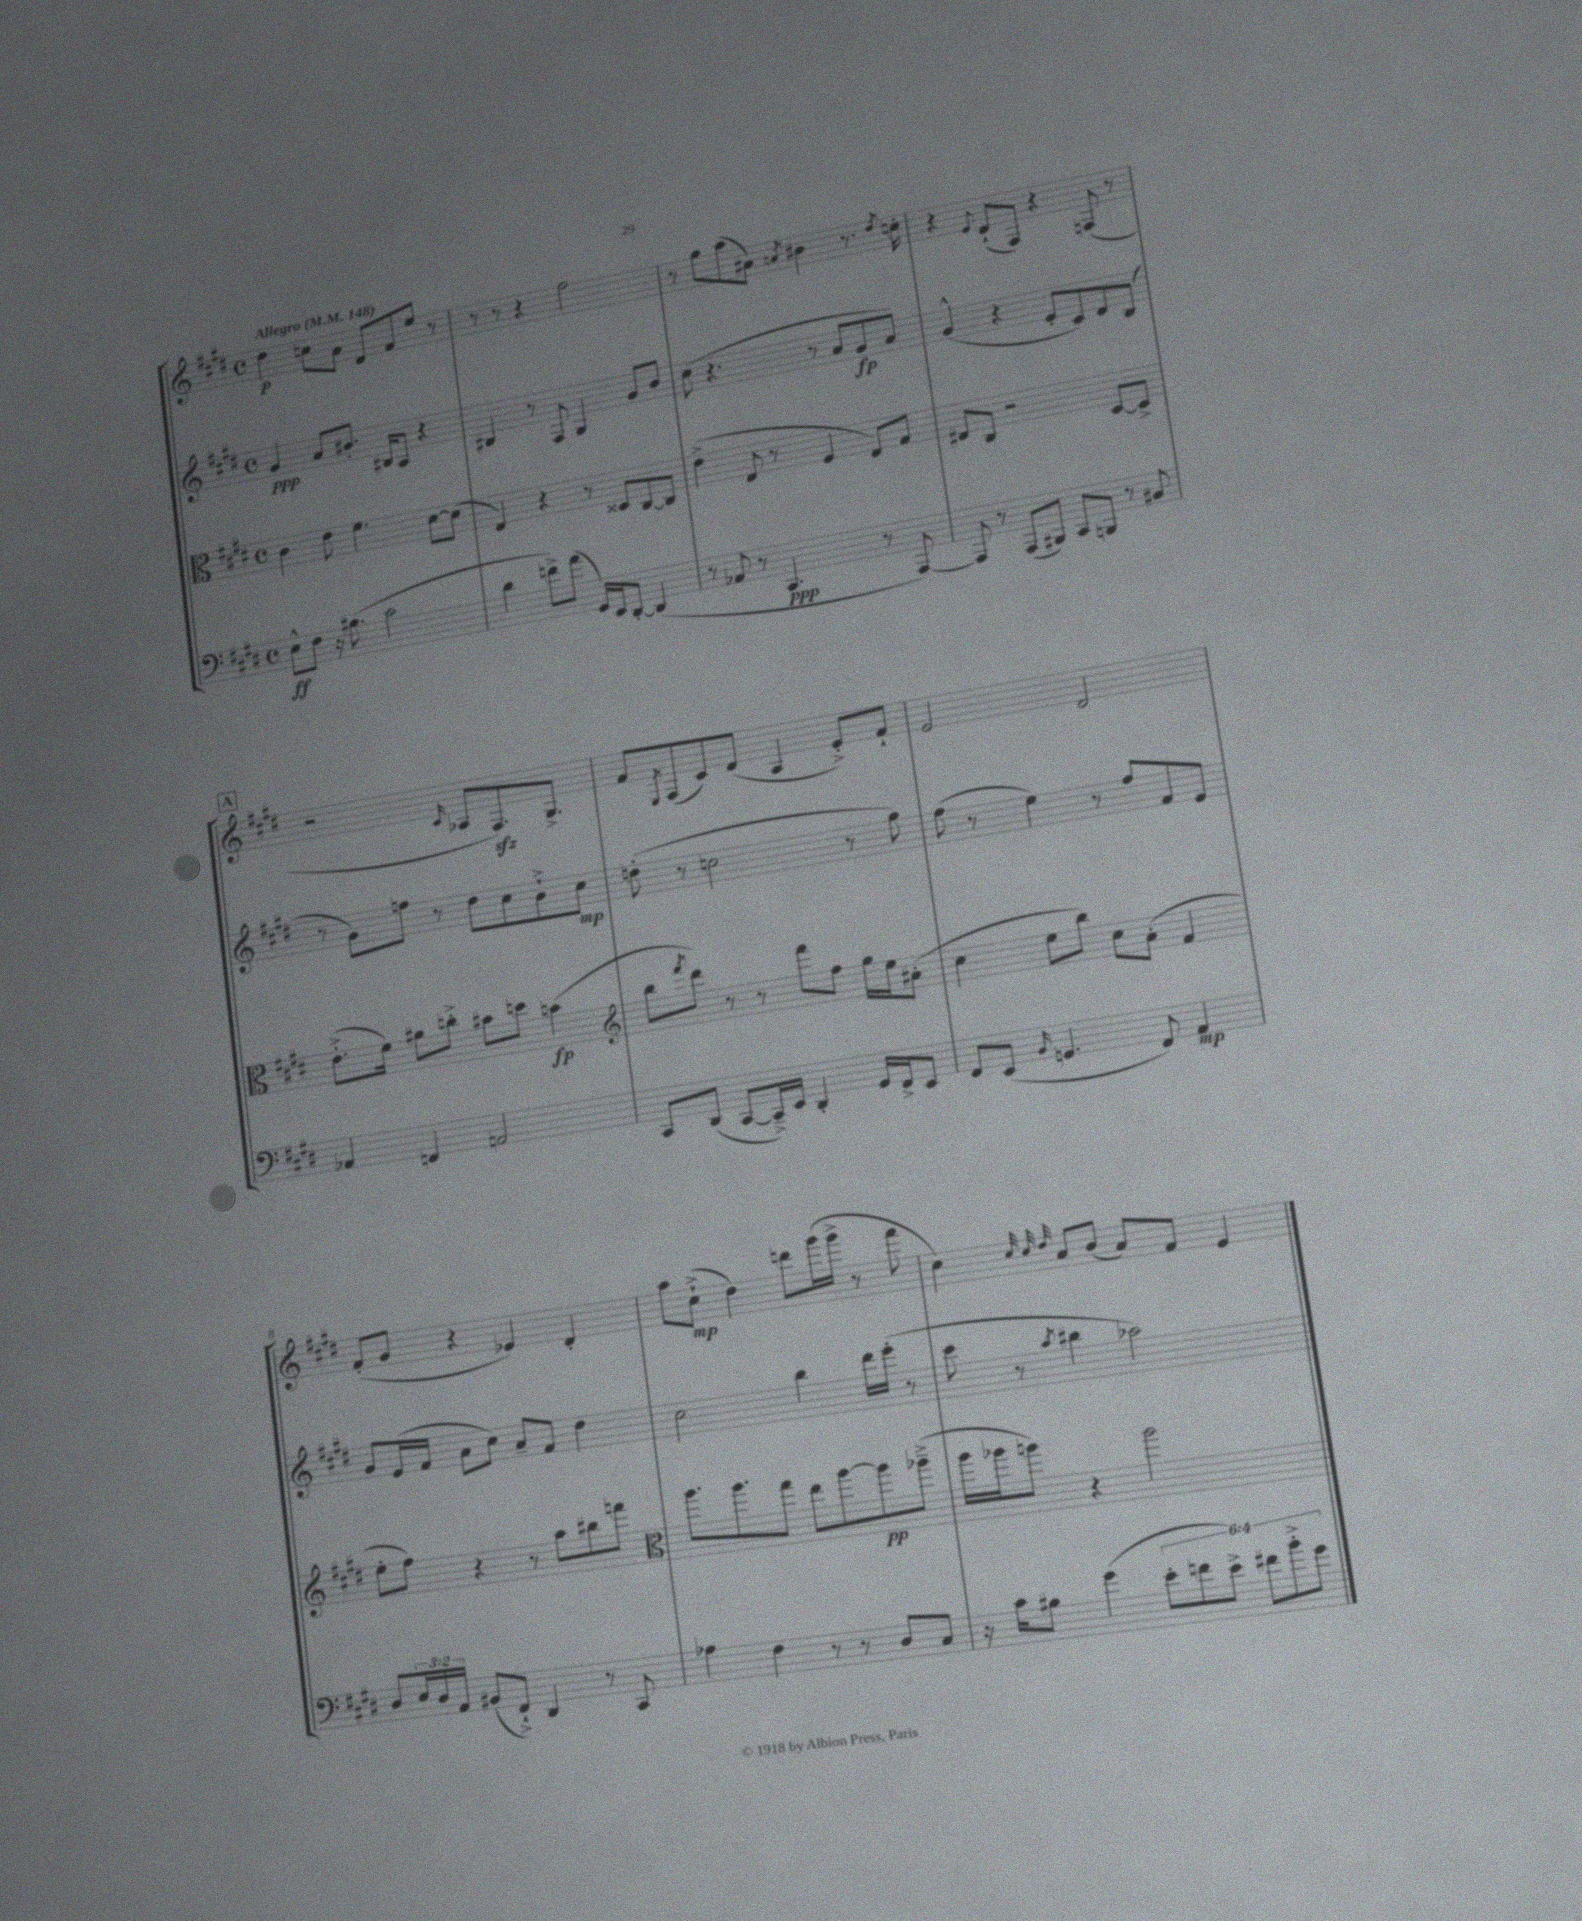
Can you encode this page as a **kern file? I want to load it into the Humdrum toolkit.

**kern	**kern	**kern	**kern
*staff4	*staff3	*staff2	*staff1
*clefF4	*clefC3	*clefG2	*clefG2
*k[f#c#g#d#]	*k[f#c#g#d#]	*k[f#c#g#d#]	*k[f#c#g#d#]
*M4/4	*M4/4	*M4/4	*M4/4
*met(c)	*met(c)	*met(c)	*met(c)
*MM148	*MM148	*MM148	*MM148
8E^^\L	4c#\	4g#/	4dd#\
8F#\J	.	.	.
16r	8e\	8a/L	8cc\L
(8.B#\	.	.	.
.	4.f#\	8.b#'/J	8a\J
2c#\	.	.	8d#/L
.	.	16B#/LK	.
.	.	8A/J	8f#/
.	[8d#\L	4r	8ee/J
.	(8d#\]J	.	8r
=	=	=	=
4d#\	4E/)	4B#/	8r
.	.	.	8r
8f^\L)	4r	8r	4r
(8a\J	.	8F#/	.
16GG#/LL)	8r	4G#/	2ff#\
16EE/J	.	.	.
[8DD#'/J	8D##/L	.	.
(4DD#/]	[8C#/	8g#/L	.
.	8C#/]J	8b/J	.
=	=	=	=
8r	(4e^\	(8cc#\	8r
8AA-/	.	4.r	8gg#\L
8r	8E/	.	(8aa\
4.CC#/	8r	.	8a#\J)
.	.	.	8qa/
.	4F#/	8r	4b#\
.	.	8a/L	.
8r	8E/L)	8g#/	8.r
[8AAA/)	8G#/J	8a/J)	.
.	.	.	8qdd#/
.	.	.	16cc'\
=	=	=	=
8AAA/]	8E#/L	(4g#^^/	4r
8r	8C#/J	.	.
.	.	.	8qqe/
(8AAA/L	2r	4r	(8d#`/L
8BBB#/J)	.	.	8F#/J)
8CC#/L	.	8e'/L	4r
8BBB/J	.	8c#/)	.
8r	[8D#/L	8d#/	(8F/
8BB#/	8D#^/]J	(8B/J	8r
=	=	=	=
4AA-/	(8.e'^\L	8r	2r
.	.	8g#\L)	.
.	16f#\Jk)	.	.
4FF/	8a#\L	8ff\J	.
.	8cc'^\J	8r	.
.	.	.	16qqc#/
2AA/	8b#\L	8dd#\L	8A-/L
.	8dd\J	8cc#\	8.F#/)
.	(4b\	8b`^\	.
.	.	.	8.G#^/J
.	.	8cc#\J	.
=	=	=	=
*	*clefG2	*	*
8CC#/L	8bb\L	(8dd'\	8f#/L
.	8qfff#/	.	8qE/
(8DD#/J	8ddd#\J)	8r	(8F#/
[8CC#/L	8r	2cc\	8c#/)
16CC#~^/]L)	8r	.	(8d#/J
16EE/JJ	.	.	.
4DD#'/	8fff#\L	.	4A/
.	8ff#\J	.	.
16GG#/LL	16gg#\LL	8r	8e'^/L)
16FF#^/J	16ee\J	.	.
8EE/J	(8a#'\J	8gg#\)	8f#`/J
=	=	=	=
8FF#/L	4cc#\	(8ff#\	2e/
(8EE/J	.	8r	.
16qqBB/	.	.	.
4.GG/	8ee\L	4ee\)	.
.	8bb\J)	.	.
.	8cc#\L	8r	2d#/
8FF#/)	(8a'\J	8ff#/L	.
4AA/	4f#/	8f#/	.
.	.	8e/J	.
=	=	=	=
8D#/L	8ee'\L	8g#/L	(8f#'/L
24E/L	8ff#\J)	(16e/L	8g#/J
24D#/	.	.	.
.	.	16f#/JJ	.
24AA/JJ	.	.	.
(8BB#/L	4r	8a\L	4r
8FF#`^/J)	.	8cc#\J)	.
4DD#/	8r	8a~/L	4e-/)
.	8aa\L	8f#/J	.
8r	8bb#\	4dd#\	4d#'/
8CC#/	8fff\J	.	.
=	=	=	=
*	*clefC3	*	*
4A-\	8.aa\L	2cc#\	8aa\L
.	.	.	(8cc#`^\J
.	8.aa\	.	.
4F#\	.	.	4dd#\)
.	8gg#\J	.	.
8r	8ee\L	4bb\	8ddd\L
8r	[8aa\	.	(16ggg#\L
.	.	.	16ggg#^\JJ
8D#/L	8aa\]	16ddd#\LL	8r
.	.	(16eee'\JJ	.
8C#/J	(8aa-~^\J	8r	8fff#\
=	=	=	=
16r	16aa\LL	8ccc#\	4cc#\)
16c#\LK	16aa-\J	.	.
8B#\J	8aa\J)	8r	.
.	.	.	32qqcc#/
.	.	.	32qqcc#/
.	.	8qaa/	32qqdd#/
(4g#\	4r	4bb#\	8a/L
.	.	.	(8b/J
12e'\L	2aa\	2aa-\)	8a/L)
12f\	.	.	.
.	.	.	8f#/J
12e^\J)	.	.	.
12f#\L	.	.	4e/
12b'^\	.	.	.
12g#\J	.	.	.
==	==	==	==
*-	*-	*-	*-
